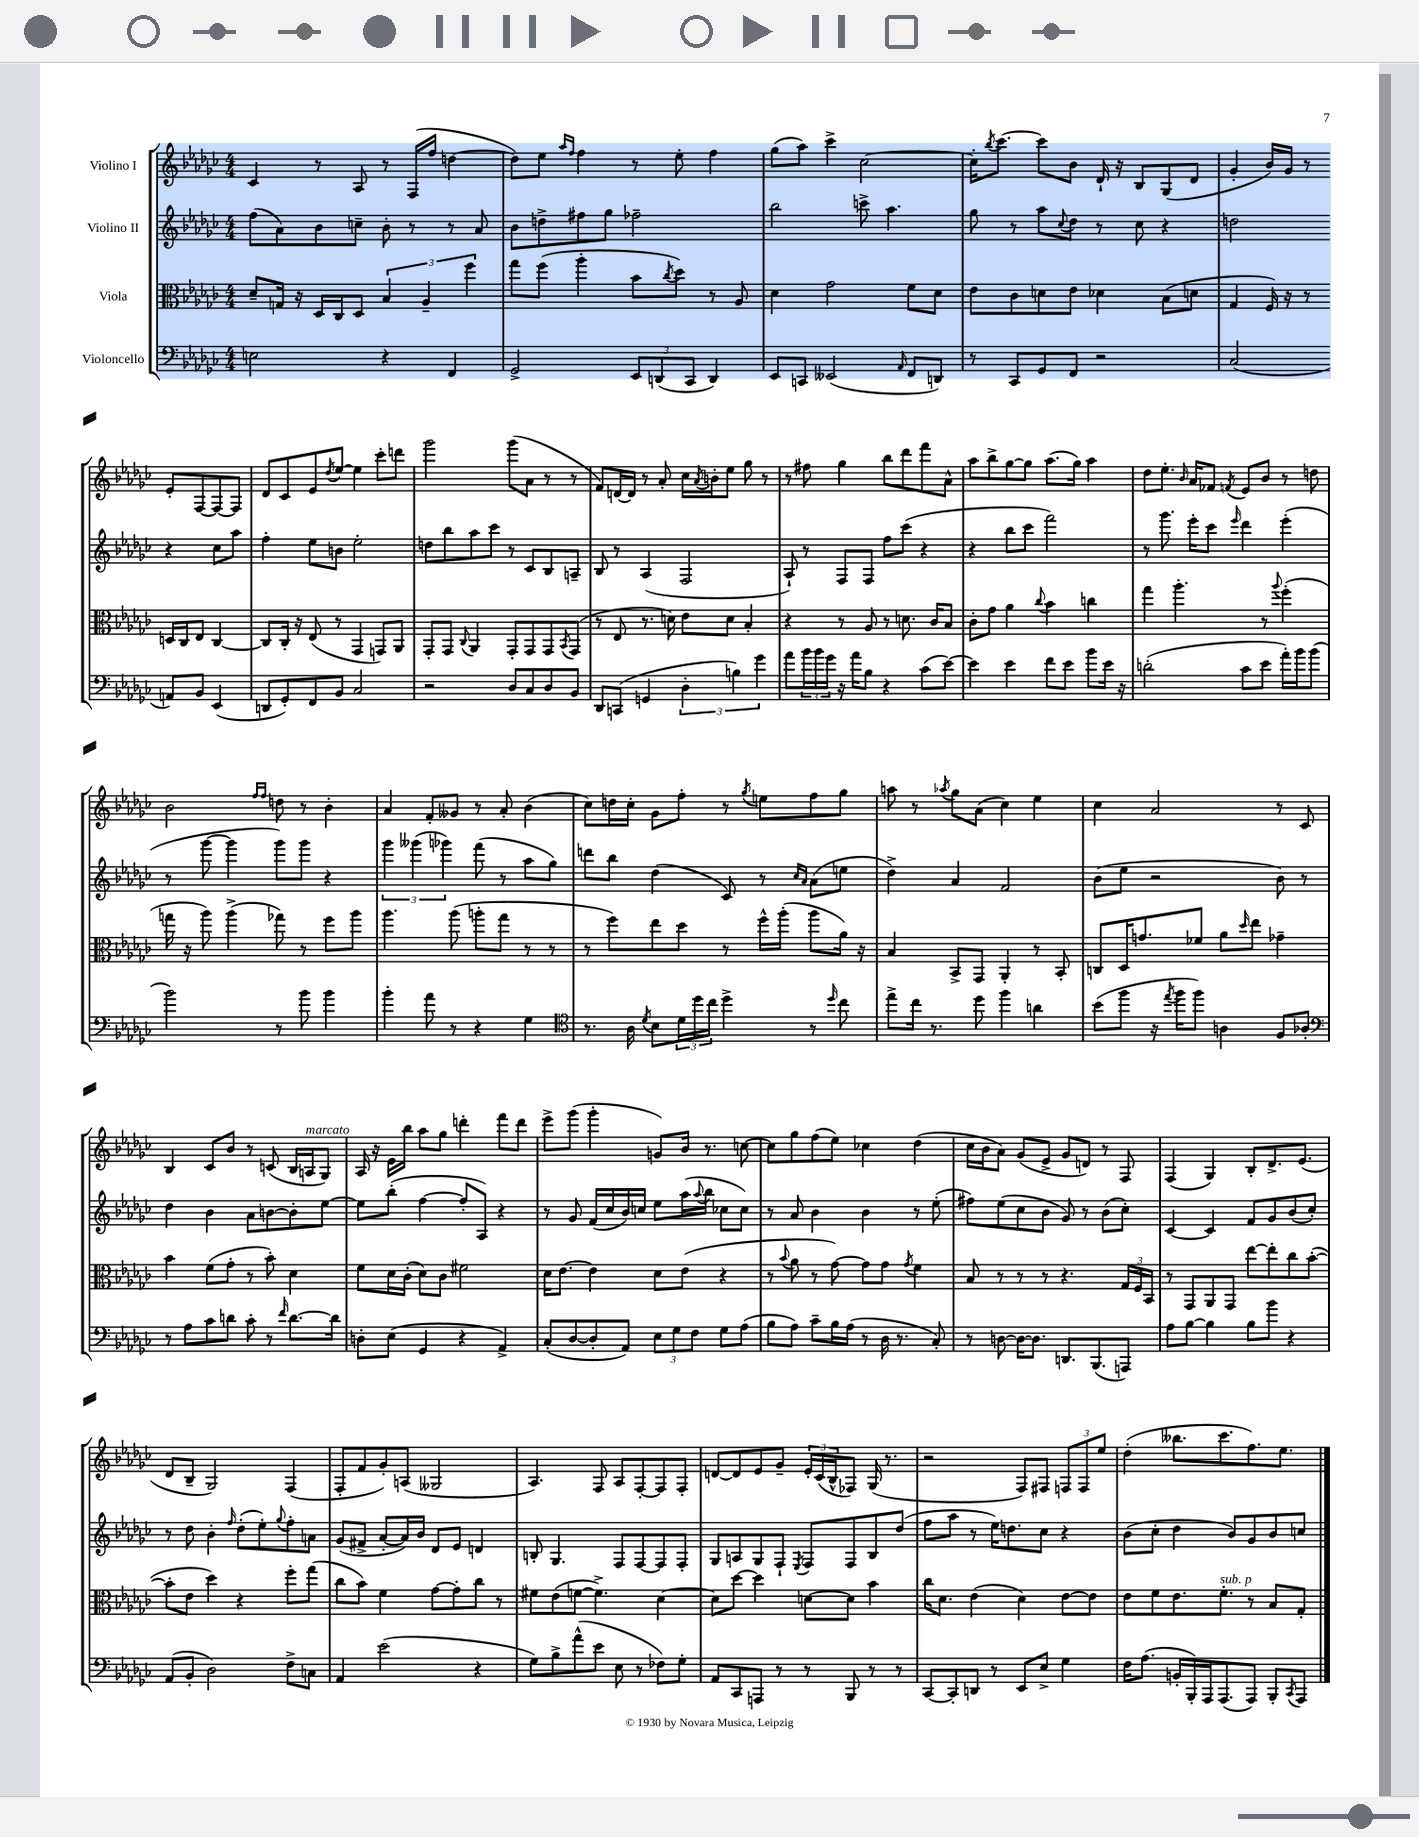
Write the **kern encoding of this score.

**kern	**kern	**kern	**kern
*part4	*part3	*part2	*part1
*staff4	*staff3	*staff2	*staff1
*I"Violoncello	*I"Viola	*I"Violino II	*I"Violino I
*clefF4	*clefC3	*clefG2	*clefG2
*k[b-e-a-d-g-c-]	*k[b-e-a-d-g-c-]	*k[b-e-a-d-g-c-]	*k[b-e-a-d-g-c-]
*M4/4	*M4/4	*M4/4	*M4/4
=1	=1	=1	=1
2En\	8d-~/L	(8ff\L	4c-/
.	16Gn/Jk	8a-\)	.
.	16r	.	.
.	16D-/LL	8b-\	8r
.	16C-/J	.	.
.	8D-/J	8ccn~\J	8A-/
4r	6B-/	8b-'\	8r
.	.	8r	(16F/LL
.	6A-~/	.	.
.	.	.	16ff/JJ
4FF/	.	8r	[4ddn\
.	6ff\	.	.
.	.	8a-/	.
=2	=2	=2	=2
2GG-^/	8gg-\L	8b-\L	8dd\L])
.	(8ff\J	8ddn^\	8ee-\J
.	.	.	16qqaa-/LL
.	.	.	16qqff/JJ
.	4aa-'\	8ff#X\	4ff\
.	.	8gg-\J	.
12EE-/L	8b-\L	2ff-X~\	8r
(12DDn/	.	.	.
.	8qcc-/	.	.
.	8dd-\J)	.	8ee-'\
12CC-/J	.	.	.
4DD/)	8r	.	4ff\
.	8A-/	.	.
=3	=3	=3	=3
8EE-/L	4d-\	2bb-\	(8gg-\L
8CCn/J	.	.	8aa-\J)
(2EE--X/	2g-\	.	4ccc-^\
.	.	8cccn^\	[2cc-\
.	.	4.aa-\	.
16qqAA-/	.	.	.
8FF/L	8f\L	.	.
8DDn/J)	8d-\J	.	.
=4	=4	=4	=4
8r	8e-\L	8gg-\	16cc-'\KL]
.	.	.	8qbb-/
.	.	.	[8.ccc-\J
8CC-/L	8c-\	8r	.
8GG-/	8dn\	8aa-\L	8ccc-\L]
.	.	8qqcc-/	.
8FF/J	8e-\J	8dd-\J	8b-\J
2r	4d-X\	8r	16d-`/
.	.	.	16r
.	.	8cc-\	8B-/L
.	(8B-\L	4r	(8G-/
.	8dn\J	.	8d-/J
=5	=5	=5	=5
(2C-/	4G-/	2ddn\	4g-'/
.	16F/)	.	16b-/LL)
.	16r	.	16g-/JJ
.	8r	.	8r
8AAn/L)	16Dn/LL	4r	8e-'/L
.	16C-/J	.	.
8BB-/J	8E-/J	.	[8F/
(4EE-/	[4C-/	8cc-\L	8F/_
.	.	8aa-\J	8F/J]
!!LO:LB:g=z
=6	=6	=6	=6
8DDn/L	8C-/L]	4ff'\	8d-/L
8GG-'/)	16C-'/Jk	.	8c-/
.	16r	.	.
8FF/	(8E-/	8ee-\L	8e-/
.	.	.	8qdd-/
8BB-/J	8r	8bn\J	[8ee-/J
2C-/	4GG-/	2ee-'\	4ee-\]
.	8GGn/L)	.	8ccc-'\L
.	8AA-/J	.	8dddn\J
=7	=7	=7	=7
2r	8GG-'/L	8ddn\L	2ggg-\
.	8GG-/J	8bb-\	.
.	8qqC-/	.	.
.	4AA-/	8aa-\	.
.	.	8ccc-\J	.
8D-/L	8GG-'/L	8r	(8ggg-\L
8C-/	8GG-/	8c-/L	8a-\J
8D-/	8GG-/	8B-/	8r
.	8qBB-/	.	.
8BB-/J	(8GG-/J	8An~/J	8r
=8	=8	=8	=8
8DD-/L	8r	8B-/	8f/L)
(8CCn/J	8E-/	8r	[16dn/L
.	.	.	16d/JJ]
4GGn/	8.r	(4A-/	8r
.	.	.	8a-'/
.	16dn\)	.	.
6D-'\	8e-\L	2F/	16cc-\LL
.	.	.	8qa-/
.	.	.	16bn'\J
.	8d\J	.	8ee-\J
6Bn\)	.	.	.
.	4B-'/	.	8gg-\
6g-\	.	.	.
.	.	.	8r
=9	=9	=9	=9
8a-\L	4r	8A-`/)	8r
24b-\L	.	8r	8ff#X\
24b-\	.	.	.
24g-\JJ	.	.	.
16r	8r	8F/L	4gg-\
16a-\KL	.	.	.
8B-\J	8A-/	8F/J	.
4r	8r	8ff\L	8bb-\L
.	8.dn\	(8ccc-\J	8ddd-\
(8c-\L	.	4r	8fff\
.	16c-/KL	.	.
[8e-\J)	8B-/J	.	8a-^^\J
=10	=10	=10	=10
4e-\]	8c-'\L	4r	8aa-\L
.	8g-\J	.	8bb-^\
4e-\	4a-\	8bb-\L	[8gg-\
.	.	8ccc-\J	8gg-\J]
.	8qqcc-/	.	.
8f\L	4b-\	2fff\)	(8.aa-\L
8e-\J	.	.	.
.	.	.	16gg-\Jk)
8b-\L	4ccn\	.	4aa-\
16e-\Jk	.	.	.
16r	.	.	.
=11	=11	=11	=11
(2dn'\	4gg-\	8r	8dd-\L
.	.	8.ggg-\	8.ee-'\J
.	4.aa-'\	.	.
.	.	.	16qqb-/
.	.	16eee-'\KL	16a-/KL
.	.	8ccc-\J	8f-X/J
.	.	16qqeee-/	8qfn/
8c-\L	.	4ddd-\	8e-/L
8e-\J	8r	.	8b-/J
.	8qqaa-/	.	.
16a-'\LL)	(4ff'\	(4eee-'\	8r
16b-\J	.	.	.
(8b-\J	.	.	8ddn\
!!LO:LB:g=z
=12	=12	=12	=12
2b-\)	16ggn\	8r	2b-\
.	16r	.	.
.	8aa-\)	[8ggg-\	.
.	(4aa-^\	4ggg-\]	.
.	.	.	16qqff/LL
.	.	.	16qqff/JJ
8r	8gg-X\)	8ggg-\L)	8ddn\
8b-\	8r	8ggg-\J	8r
4b-\	8ff\L	4r	4b-'\
.	8aa-\J	.	.
=13	=13	=13	=13
4b-'\	4.aa-\	6ggg-\	4a-/
.	.	(6ggg--X\	.
8a-\	.	.	8f'/L
.	.	6ggg-X\)	.
8r	(8aa-\	.	8g--X/J
4r	8aan'\L	(8fff\	8r
.	8gg-\J	8r	8a-'/
4G-\	8r	8aa-\L	(4b-\
.	8r	8gg-\J)	.
=14	=14	=14	=14
*clefC4	*	*	*
8.r	8r	8dddn\L	8cc-\L)
.	8ff\L)	8bb-\J	16ddn\L
16A-\	.	.	16cc-'\JJ
8qd-/	.	.	.
8B-\L	8ee-\	(4dd-\	8g-\L
24d-\L	8dd-\J	.	8ff'\J
24dd-\	.	.	.
24cc-\JJ	.	.	.
4dd-^\	8r	8c-/)	8r
.	.	.	8qgg-/
.	16ff^^\LL	8r	8een\L
.	(16aa-'\JJ	.	.
.	.	16qqcc-/LL	.
.	.	16qqa-/JJ	.
8r	8aa-\L	(8a-\L	8ff\
16qqdd-/	.	.	.
8cc-\	16a-\Jk)	8een\J	8gg-\J
.	16r	.	.
=15	=15	=15	=15
8ee-^\L	4B-/	4dd-^\)	8aan\
16cc-\Jk	.	.	8r
8.r	.	.	.
.	.	.	8qaa-X/
.	8BB-^/L	4a-/	8gg-\L
8dd-\	8GG-/J	.	(8a-\J
4ff\	4AA-'/	2f/	4cc-\)
4an\	8r	.	4ee-\
.	8BB-'/	.	.
=16	=16	=16	=16
(8b-\L	8Cn/L	(8b-\L	4cc-\
8ff\J	16D-/K	8ee-\J	.
.	8.gn/	.	.
16r	.	2r	2a-/
8qee-/	.	.	.
16ff\KL	.	.	.
8ff\J)	8f-X/J	.	.
4An\	8a-\L	.	.
.	16qqdd-/	.	.
.	8ee-\J	.	.
8F/L	4g-X~\	8b-\)	8r
8A-X'/J	.	8r	8c-/
!!LO:LB:g=z
=17	=17	=17	=17
*clefF4	*	*	*
8r	4b-\	4dd-\	4B-/
8A-\L	.	.	.
8c-\	(8f\L	4b-\	8c-/L
8dn\J	8g-'\J	.	8b-/J
8c-'\	8r	8a-\L	8r
8r	8b-'\)	[8bn\	(8cn/
16qqf/	.	.	.
[8.d\L	4d-\	8b'\]	16B-/LL
!	!	!	!LO:TX:a:i:t=marcato
.	.	.	16An/J
.	.	[8ee-\J	8G-/J)
16d\Jk]	.	.	.
=18	=18	=18	=18
8Dn'\L	8f\L	8ee-\L]	16A-/
.	.	.	16r
(8E-\J	16d-\L	(8bb-'\J	16e-\LL
.	(16c-'\JJ	.	16bb-\JJ
4GG-/	8d-\L)	[4ff\	8aa-\L
.	8c-\J	.	8gg-\J
4r	2f#X\	8ff'/L]	4dddn'\
.	.	8A-/J)	.
4AA-^/)	.	4r	8fff\L
.	.	.	8ddd\J
=19	=19	=19	=19
(8C-'/L	16d-\KL	8r	8eee-^\L
.	[8.e-\J	.	.
[8D-/	.	8g-/	(8ggg-\J
8D-'/]	4e-\]	(16f/LL	4ggg-'\
.	.	16cc-/	.
8AA-/J)	.	16b-/)	.
.	.	16ccn/JJ	.
12E-\L	8d-\L	8ee-\L	8gn/L)
12G-\	.	.	.
.	(8e-\J	(16aa-\L	16b-/Jk
12F\J	.	.	.
.	.	8qqaa-/	.
.	.	16bb-\JJ	8.r
8G-\L	4r	8cc-X\L	.
(8A-\J	.	8cc-\J)	[8ccn\
=20	=20	=20	=20
8B-\L	8r	8r	8cc\L]
.	8qqb-/	.	.
8A-\J)	8a-\	8a-/	8gg-\
8c-~\L	8r	4b-\	(8ff\
16B-\L	[8g-\)	.	8ee-\J)
(16A-\JJ	.	.	.
8r	8g-\L]	4b-\	4cc-X\
16D-\	8g-\J	.	.
8.r	.	.	.
.	8qg-/	.	.
.	4f\	8r	(4dd-\
8C-'/)	.	(8ee-'\	.
=21	=21	=21	=21
8r	8B-/	8ff#X\L)	16cc-\LL
.	.	.	16b-\J
[8Dn\	8r	(8ee-\	8a-\J)
16D\KL_	8r	8cc-\	(8g-/L
8.D\J]	.	.	.
.	8r	8b-\J	8e-^/J
8.DDn/L	4.r	8g-/)	8g-/L
.	.	8r	8dn/J)
(8.BBB-/	.	.	.
.	.	(8b-\L	8r
8AAAn/J)	24G-/LL	8cc-'\J)	8F/
.	24F/	.	.
.	24BB-/JJ	.	.
=22	=22	=22	=22
8A-\L	8r	[4c-/	(4F/
[8B-\J	8GG-/L	.	.
4B-\]	8AA-/	4c-/]	4G-/)
.	8GG-/J	.	.
8B-\L	[8ee-\L	8f/L	8B-'/L
8b-\J	8ee-'\]	8g-/	8.d-^/
4r	8cc-\	(8b-/	.
.	.	.	(8.e-/J
.	([8b-'\J	8cc-'/J)	.
!!LO:LB:g=z
=23	=23	=23	=23
(8AA-/L	8b-'\L]	8r	8d-/L
8BB-'/J	8e-\J	8dd-\	8B-~/J
2D-\)	4dd-\)	4b-'\	2G-/)
.	.	16qqff/	.
.	4r	(8dd-'\L	.
.	.	8ee-'\)	.
.	.	8qqgg-/	.
8F^\L	8ff'\L	8ff'\	(4F/
8Cn\J	(8gg-\J	8an\J	.
=24	=24	=24	=24
4AA-/	8cc-\L	(8g-/L	8F'/L
.	8b-\J)	8f#X^/J	8f/
(2e-\	4f\	[8a-'/L	8g-'/)
.	.	16a-/L])	(8An/J
.	.	16b-/JJ	.
.	[8g-\L	8d-/L	2G--X/
.	8g-'\]	8e-/J	.
4r	8cc-\J	4dn/	.
.	8r	.	.
=25	=25	=25	=25
8G-\L)	8f#X\L	8Bn'/	4.A-/)
8B-^\	(8e-\	4.G-/	.
(8a-^^\	[8fn\J	.	.
8e-\J	4.f^\])	.	8F/
8E-\	.	8F/L	8A-/L
8r	.	[8F/	[8F'/
8F-X\L)	[4d-\	8F/]	8F/]
8G-'\J	.	8F'/J	8F'/J
=26	=26	=26	=26
8AA-/L	8d-\L]	8G-/L	[8dn/L
8CC-/	[8dd-\J	8An/	8d/]
8AAAn/J	4dd-\]	8G-/	8e-/
8r	.	8F`/J	8g-~/J
.	.	8qE-/	.
8r	[8dn\L	8F/L	24e-'/LL
.	.	.	(24c-/
.	.	.	24B-^^/J
8BBB-/	8d\J]	8F/	8F-X/J)
8r	4b-\	8B-/	(16G-/
.	.	.	8.r
8r	.	(8dd-/J	.
=27	=27	=27	=27
[8CC-/L	16cc-\KL	8ff\L	2r
.	8.d-\J	.	.
8CC-'/]	.	8aa-\J	.
8DDn/J	(4e-\	8r	.
8r	.	16ee-\KL)	.
.	.	8.ddn\	.
8EE-/L	4d-\)	.	8F/L)
8E-^/J	.	8cc-\J	8F#X/J
4G-\	[8e-\L	4r	12Fn/L
.	.	.	12F/
.	8e-\J]	.	.
.	.	.	12ee-/J
=28	=28	=28	=28
16F\KL	8e-\L	(8b-\L	(4dd-'\
(8.A-\J	.	.	.
.	8f\	8cc-'\J	.
16BBn'/LL	8.e-\	4dd-\	8.bb--X\L
16BBB-'/)	.	.	.
16AAA-/J	.	.	.
!	!LO:TX:a:i:t=sub. p	!	!
(8.AAA-/	8.f'\J	.	8.ccc-\
.	.	8b-/L)	.
8AAA-/J)	8r	8g-/	8.ff\)
8BBB-'/L	8B-/L	8b-/	.
.	.	.	8.ee-\J
8qCC-/	.	.	.
8AAA-/J	8G-'/J	8ccn/J	.
==	==	==	==
*-	*-	*-	*-
